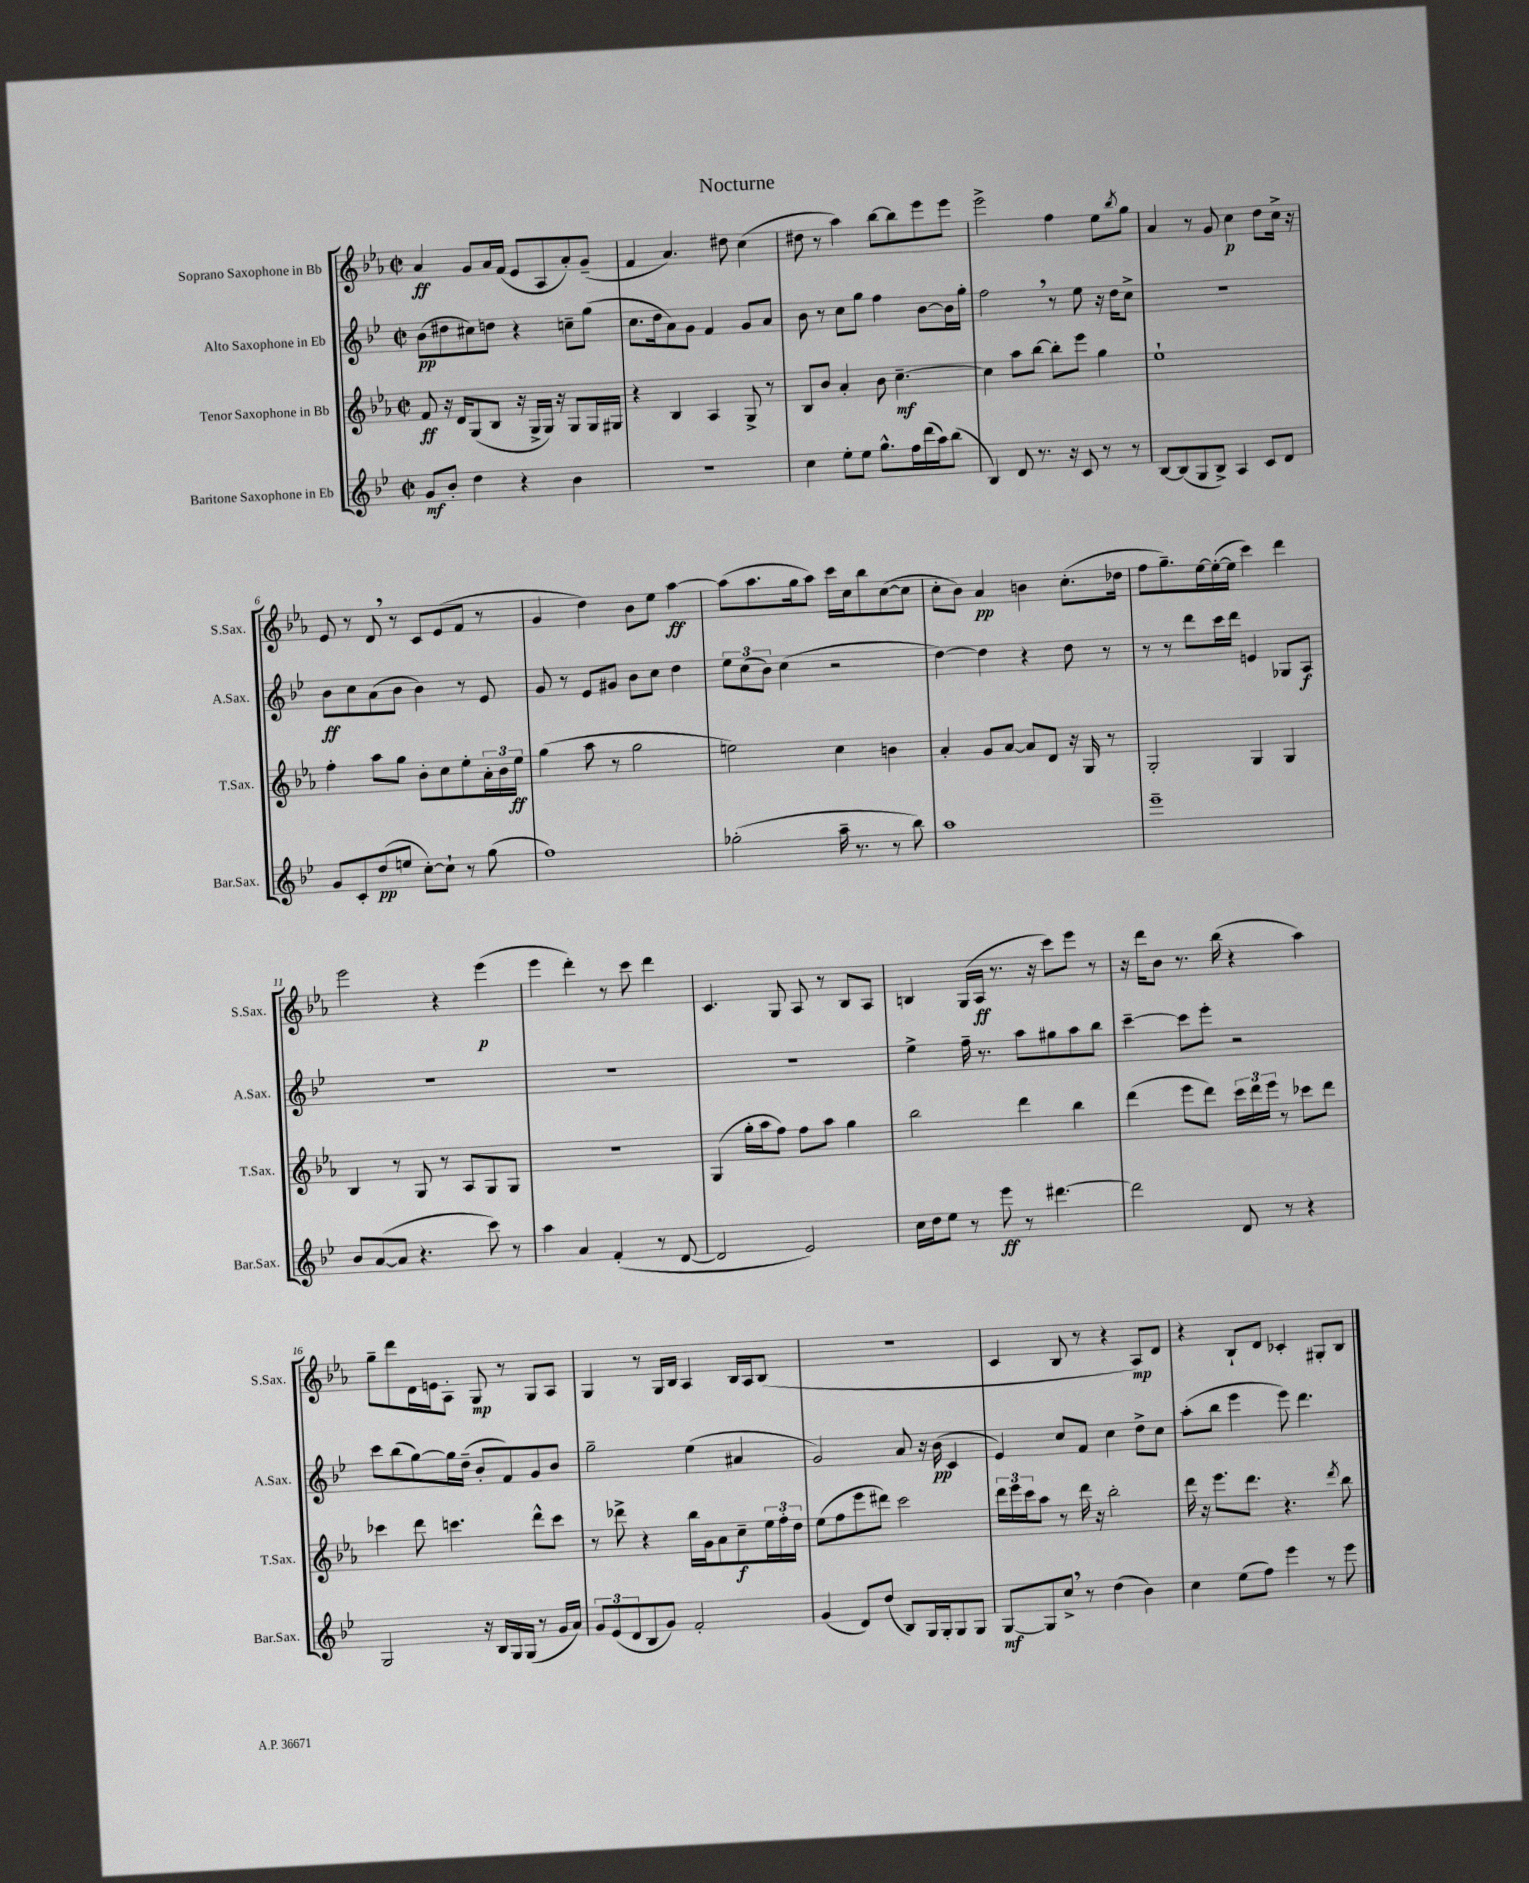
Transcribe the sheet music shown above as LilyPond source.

\header { title = "Nocturne" }
<<
\new StaffGroup <<
\new Staff = "s0" \with { instrumentName = "Soprano Saxophone in Bb" shortInstrumentName = "S.Sax." } {
    \clef treble \key ees \major \defaultTimeSignature \time 2/2
    aes'4\ff g'8 aes'16 f'16( ees'8 aes8 aes'8-.) g'8--( |
    f'4 aes'4.) dis''8 c''4( |
    dis''8 r8 aes''4) bes''8~ bes''8 ees'''8 ees'''8 |
    ees'''2-> f''4 ees''8 \acciaccatura { bes''8 } g''8 |
    aes'4 r8 g'8 c''4\p d''8 c''16-> r16 |
    ees'8 r8 d'8 \breathe r8 c'8 ees'8( f'8 r8 |
    g'4 d''4) bes'8 ees''8 aes''4~\ff |
    aes''8( aes''8. g''16 aes''8) c'''16 c''16 bes''8 c''8~( c''8 |
    c''8-. bes'8) aes'4\pp b'4 c''8.-.( des''16 |
    f''8 g''8.--) ees''16~ ees''16~-.( ees''16 c'''4) d'''4 |
    ees'''2 r4 ees'''4\p( |
    ees'''4 d'''4-.) r8 c'''8 d'''4 |
    c'4. g8 aes8 r8 bes8 aes8 |
    b4 g16( aes16\ff r8. r16 c'''8) ees'''8 r8 |
    r16 d'''16 bes'8 r8. bes''16( r4 aes''4) |
    g''8-- d'''8 d'16 e'16 aes8-. g8\mp r8 g8 aes8 |
    g4 r8 g16 bes16 aes4 bes16 aes16 bes8( |
    R1 |
    c'4 bes8 r8 r4 aes8\mp) d'8 |
    r4 bes8-! d'8 ces'4-. gis8-. bes8 \bar "|." |
}
\new Staff = "s1" \with { instrumentName = "Alto Saxophone in Eb" shortInstrumentName = "A.Sax." } {
    \clef treble \key bes \major \defaultTimeSignature \time 2/2
    bes'8\pp( dis''8 cis''8) d''8 r4 c''8-- g''8( |
    c''8. d''16 a'8) g'8 f'4 g'8 a'8 |
    bes'8 r8 c''8 g''8 f''4 bes'8~ bes'16 g''16-. |
    f''2 \breathe r8 ees''8 r16 d''16 c''8-> |
    R1 |
    bes'8\ff c''8 a'8( bes'8 bes'4) r8 ees'8 |
    g'8 r8 ees'8 gis'8 bes'8 c''8 d''4 |
    \tuplet 3/2 { ees''8 c''8( bes'8) } c''4( r2 |
    d''4~) d''4 r4 d''8 r8 |
    r8 r8 d'''8 c'''16 d'''16 e'4 ges8 a8\f |
    R1 |
    R1 |
    R1 |
    ees''4-> f''16-- r8. a''8 gis''8 a''8 bes''8 |
    c'''4~-- c'''8 ees'''8-. r2 |
    c'''8 bes''8( g''8~) g''16 d''16--( bes'8-. f'8) g'8 bes'8 |
    g''2-- ees''4( ais'4 |
    g'2) a'8 r16 bes'16\pp( c'4 |
    ees'4) c''8 f'8 c''4 d''8-> c''8 |
    a''8-.( bes''8 ees'''4 ees'''8) d'''4. \bar "|." |
}
\new Staff = "s2" \with { instrumentName = "Tenor Saxophone in Bb" shortInstrumentName = "T.Sax." } {
    \clef treble \key ees \major \defaultTimeSignature \time 2/2
    f'8\ff r16 d'16 g8( bes8 r16 g16-> g16) r16 g8 g16 gis16 |
    r4 bes4 aes4 g8-> r8 |
    bes8 bes'8 aes'4-. bes'8 c''4.~--\mf |
    c''4 aes''8 bes''8~ bes''8-. ees'''8 g''4 |
    ees''1-! |
    f''4-. aes''8 g''8 bes'8-. c''8 ees''8-. \tuplet 3/2 { aes'16-. bes'16 ees''16\ff } |
    g''4( aes''8 r8 g''2 |
    e''2) c''4 b'4 |
    aes'4-. g'8 aes'8~ aes'8 d'8 r16 g16 r8 |
    g2-. g4 g4 |
    bes4 r8 g8 r8 aes8 g8 g8 |
    R1 |
    g4( g''16-. aes''16 f''8) f''8 aes''8 g''4 |
    bes''2 d'''4 bes''4 |
    d'''4( ees'''8 d'''8) \tuplet 3/2 { c'''16 d'''16 ees'''16 } r8 ces'''8 d'''8 |
    ces'''4 d'''8 c'''4. d'''8-^ c'''8 |
    r8 des'''8-> r4 bes''16 g'16 aes'8 c''8--\f \tuplet 3/2 { ees''16 f''16-. d''16 } |
    ees''8( f''8 ees'''8 dis'''8) c'''2 |
    \tuplet 3/2 { d'''16 ees'''16 c'''16 } aes''8 r8 d'''16 r16 bes''2-. |
    d'''16 r16 ees'''8. d'''8. r4. \acciaccatura { d'''8 } bes''8 \bar "|." |
}
\new Staff = "s3" \with { instrumentName = "Baritone Saxophone in Eb" shortInstrumentName = "Bar.Sax." } {
    \clef treble \key bes \major \defaultTimeSignature \time 2/2
    g'8\mf bes'8-. d''4 r4 bes'4 |
    r1 |
    c''4 ees''8-. ees''8 g''8.-^ f''16 d'''16( a''16) bes''8( |
    bes4) d'8 r8. r16 c'8 r8 r8 |
    bes8~ bes8( g8 bes8->) a4 c'8 d'8 |
    g'8 c'8-. d''8\pp( e''8 c''8~-.) c''8-! r8 g''8( |
    f''1) |
    ges''2-.( a''16-- r8. r8 bes''8) |
    a''1 |
    ees'''1-- |
    bes'8 a'8~( a'8 r4. c'''8) r8 |
    a''4 a'4 f'4-.( r8 d'8~ |
    d'2 ees'2) |
    c''16 d''16 ees''8 r8 ees'''8\ff r8 dis'''4.~ |
    dis'''2 d'8 r8 r4 |
    g2 r16 bes16 g16 g16( r8 g'16 a'16) |
    \tuplet 3/2 { g'8 ees'8( d'8 } bes8 g'8) f'2-. |
    g'4( d'8) d''8( bes8) g16 g16-. g8 g8 |
    g8~\mf g8 c''8-> \breathe r8 d''4( bes'4) |
    c''4 ees''8( f''8) ees'''4 r8 ees'''8 \bar "|." |
}
>>
>>
